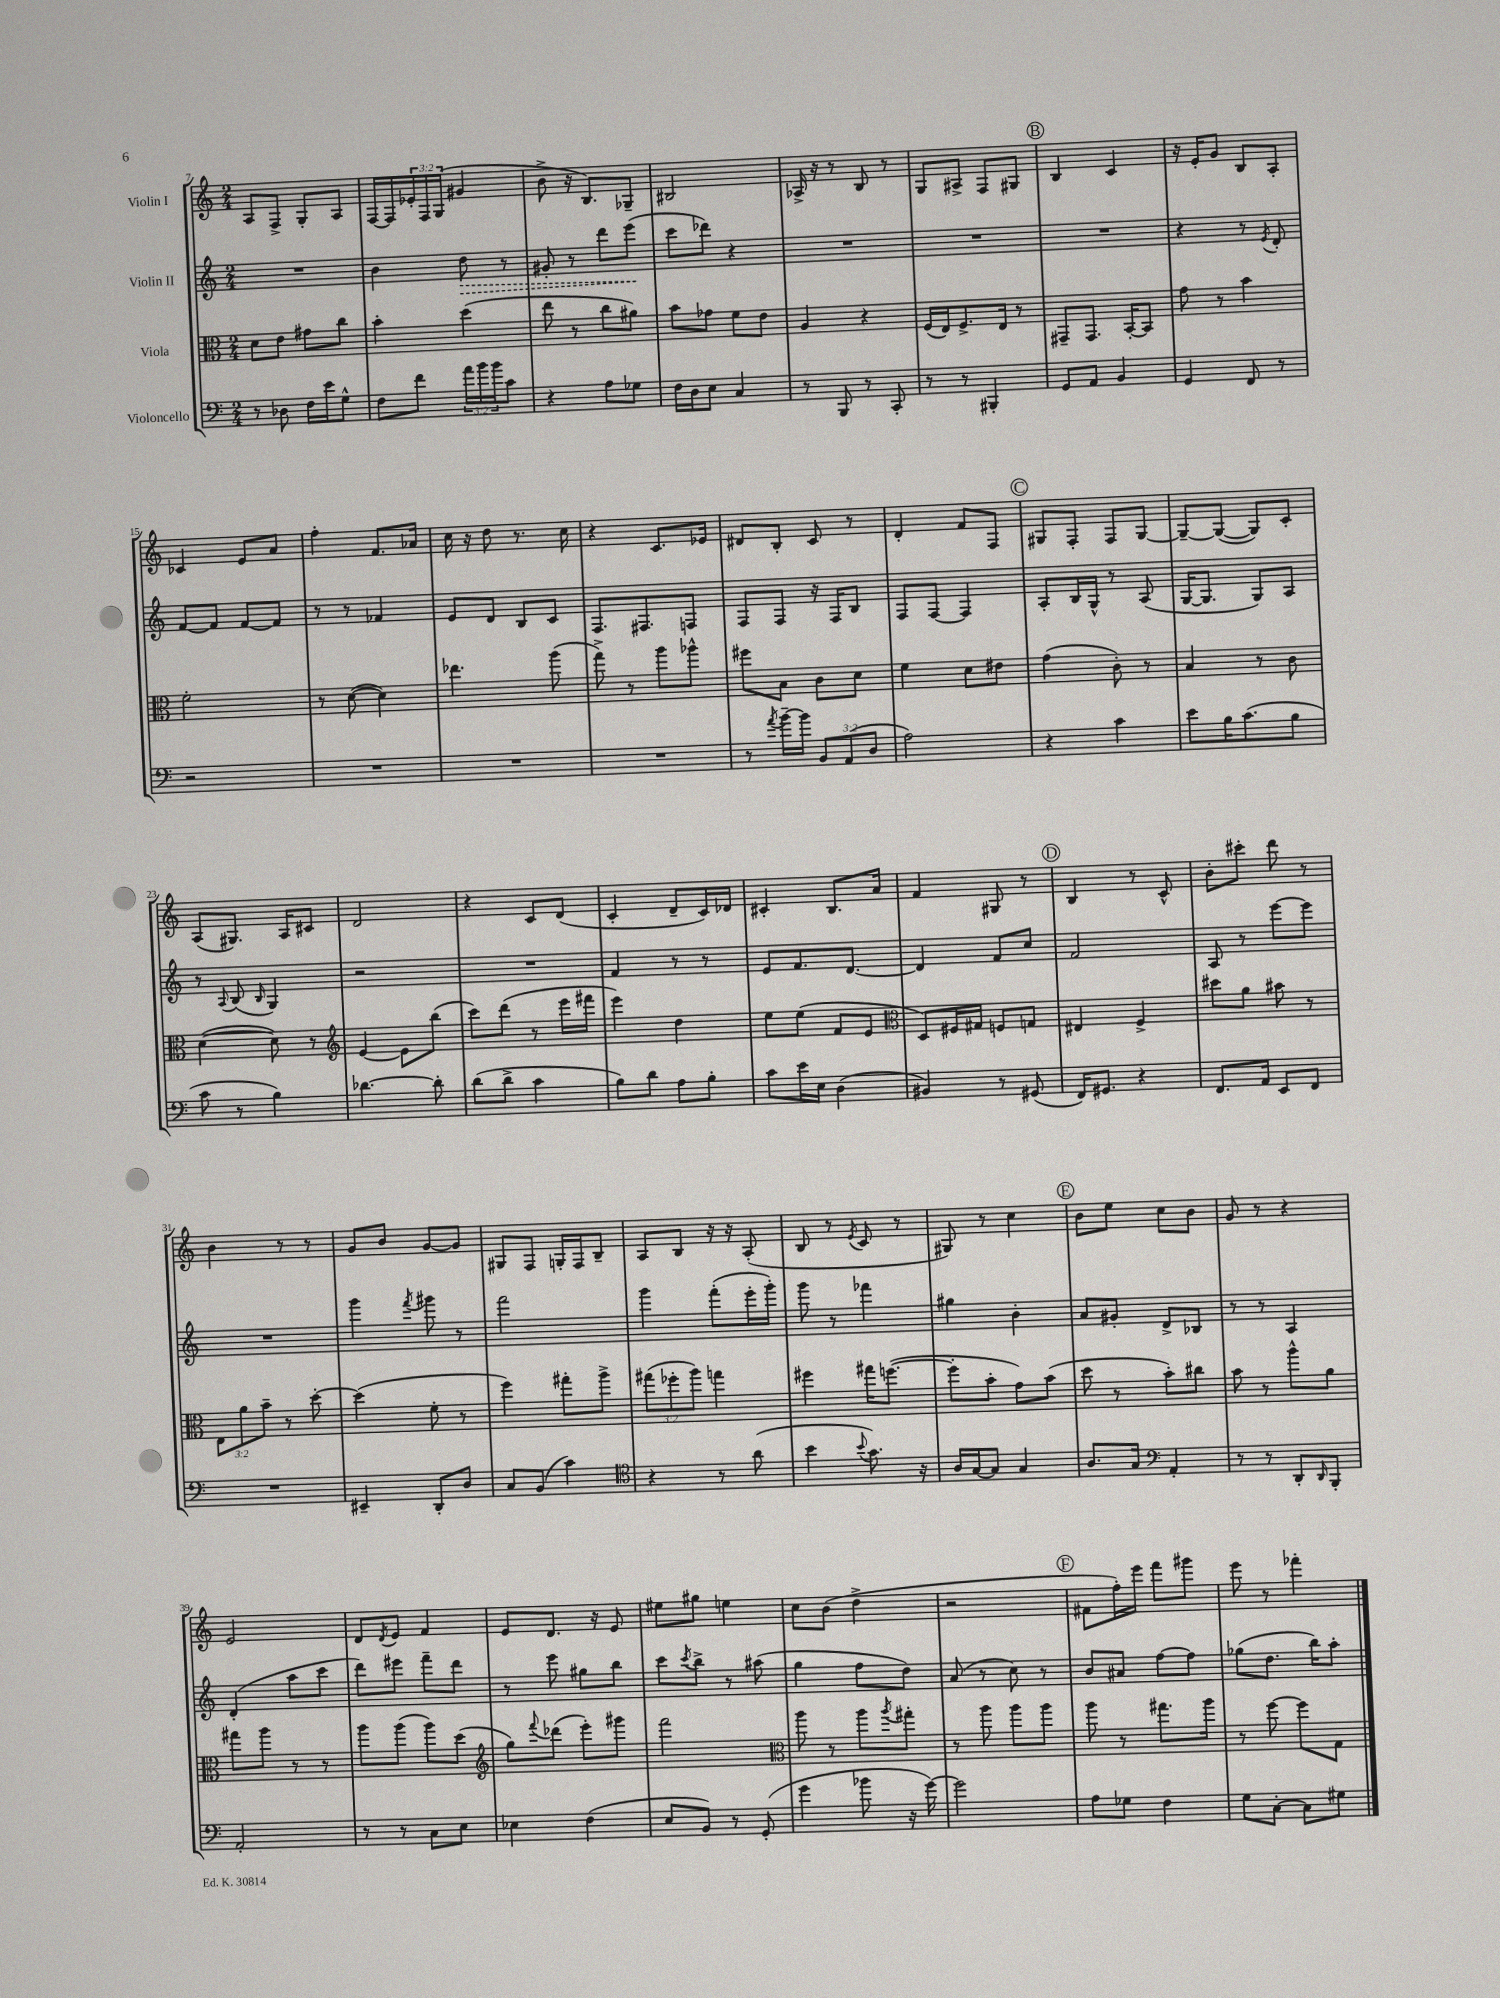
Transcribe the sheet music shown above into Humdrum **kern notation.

**kern	**kern	**kern	**dynam	**kern
*part4	*part3	*part2	*part2	*part1
*staff4	*staff3	*staff2	*staff2	*staff1
*I"Violoncello	*I"Viola	*I"Violin II	*	*I"Violin I
*clefF4	*clefC3	*clefG2	*	*clefG2
*k[]	*k[]	*k[]	*	*k[]
*M2/4	*M2/4	*M2/4	*	*M2/4
=7	=7	=7	=7	=7
8r	8d\L	2r	.	8A/L
8D-X\	8e\J	.	.	8F^/J
16F\LL	8g#X\L	.	.	8G'/L
16e\J	.	.	.	.
8G^^\J	8cc\J	.	.	8A/J
=8	=8	=8	=8	=8
8F\L	4b'\	4b\	.	[16F/LL
.	.	.	.	16F/]
8f\J	.	.	.	24e-X'/
.	.	.	.	24F/
.	.	.	.	(24G/JJ
!	!	!	!LO:HP:b	!
24a\LL	(4dd\	8dd\	>	4g#X/
24b\	.	.	.	.
24b\J	.	.	.	.
8c\J	.	8r	.	.
=9	=9	=9	=9	=9
4r	8ee\	8g#X'/	.	8b^\
.	8r	8r	.	16r
.	.	.	.	8.B/L)
8A\L	8cc\L	8ddd\L	.	.
8G-X\J	8a#X\J)	(8eee\J	.	8G-X~/J
.	.	.	]	.
=10	=10	=10	=10	=10
16F\LL	8b\L	8ccc\L	.	2B#X/
16D\J	.	.	.	.
8E\J	8g-X\J	8ddd-X\J)	.	.
4C/	8f\L	4r	.	.
.	8e\J	.	.	.
=11	=11	=11	=11	=11
8r	4A/	2r	.	16A-X^/
.	.	.	.	16r
8BBB/	.	.	.	8r
8r	4r	.	.	8B/
8CC'/	.	.	.	8r
=12	=12	=12	=12	=12
8r	(16F/LL	2r	.	8G/L
.	16E/J)	.	.	.
8r	8.F^/	.	.	8A#X^/J
4BBB#X'/	.	.	.	8F/L
.	16E/Jk	.	.	.
.	8r	.	.	8G#X/J
!!LO:REH:place=s1:t=B
=13	=13	=13	=13	=13
8GG/L	8GG#X~/L	2r	.	4B/
8AA/J	8.GG#/J	.	.	.
4BB/	.	.	.	4c/
.	[16BB'/KL	.	.	.
.	8BB/J]	.	.	.
=14	=14	=14	=14	=14
4GG/	8g\	4r	.	16r
.	.	.	.	16e'/KL
.	8r	.	.	8g/J
8FF/	4b\	8r	.	8B/L
.	.	8qe/	.	.
8r	.	8d'/	.	8A'/J
!!LO:LB:g=z
=15	=15	=15	=15	=15
2r	2f'\	[8f/L	.	4c-X/
.	.	8f/J]	.	.
.	.	[8f/L	.	8e/L
.	.	8f/J]	.	8a/J
=16	=16	=16	=16	=16
2r	8r	8r	.	4ff'\
.	([8d\	8r	.	.
.	4d\])	4f-X/	.	8.f/L
.	.	.	.	16a-X/Jk
=17	=17	=17	=17	=17
2r	4.ee-X\	8e/L	.	16cc\
.	.	.	.	16r
.	.	8d/J	.	8dd\
.	.	8B/L	.	8.r
.	(8aa\	8c/J	.	.
.	.	.	.	16cc\
=18	=18	=18	=18	=18
2r	8gg^\)	8.F/L	.	4r
.	8r	.	.	.
.	.	8.F#X/	.	.
.	8aa\L	.	.	8.c/L
.	8aa-X^^\J	8Fn/J	.	.
.	.	.	.	16e-X/Jk
=19	=19	=19	=19	=19
8r	8ff#X\L	8F/L	.	8d#X/L
8qa/	.	.	.	.
[16b~\LL	8B\J	8F/J	.	8B'/J
16b\JJ]	.	.	.	.
12BB/L	8c\L	16r	.	8c/
.	.	16F/KL	.	.
(12AA/	.	.	.	.
.	8d\J	8B/J	.	8r
12D/J	.	.	.	.
=20	=20	=20	=20	=20
2A\)	4f\	8F/L	.	4d'/
.	.	[8F/J	.	.
.	8d\L	4F/]	.	8f/L
.	8e#X\J	.	.	8F/J
!!LO:REH:place=s1:t=C
=21	=21	=21	=21	=21
4r	(4g\	8A'/L	.	8G#X/L
.	.	16B/L	.	8F'/J
.	.	16G^^/JJ	.	.
4c\	8c'\)	8r	.	8F/L
.	8r	(8A/	.	[8G#/J
=22	=22	=22	=22	=22
8e\L	4B/	[16G/KL	.	8G#~/L_
.	.	8.G/J]	.	.
16B\K	.	.	.	(8G#/J_
(8.c\	.	.	.	.
.	8r	8G/L)	.	8G#/L])
8B\J	8c\	8A/J	.	8c'/J
!!LO:LB:g=z
=23	=23	=23	=23	=23
8c\	([4d\	8r	.	(8A/L
.	.	8qqA/	.	.
8r	.	(8B/	.	8.G#X/J)
.	.	16qqB/	.	.
4B\)	8d\])	4G/)	.	.
.	.	.	.	16A/KL
.	8r	.	.	8c#X/J
=24	=24	=24	=24	=24
*	*clefG2	*	*	*
[4.d-X\	[4e/	2r	.	2d/
.	8e\L]	.	.	.
8d-'\]	(8bb\J	.	.	.
=25	=25	=25	=25	=25
(8d\L	8ccc\L)	2r	.	4r
8d^\J	(8ddd\J	.	.	.
4c\	8r	.	.	8c/L
.	16eee\LL	.	.	(8d/J
.	16fff#X\JJ	.	.	.
=26	=26	=26	=26	=26
8B\L)	4eee\)	4f/	.	4c'/
8d\J	.	.	.	.
8A\L	4dd\	8r	.	8d~/L
8B'\J	.	8r	.	16c/L)
.	.	.	.	16d-X/JJ
=27	=27	=27	=27	=27
8c\L	8ee\L	8e/L	.	4c#X'/
16e\L	(8ee\J	8.f/	.	.
16E\JJ	.	.	.	.
(4D\	8f/L	.	.	8.B/L
.	.	[8.d/J	.	.
.	8e/J	.	.	.
.	.	.	.	16a/Jk
=28	=28	=28	=28	=28
*	*clefC3	*	*	*
4BB#X/)	8D/L)	4d/]	.	4f/
.	16F#X/L	.	.	.
.	16G#X/JJ	.	.	.
8r	8Fn/L	8f/L	.	8G#X/
(8GG#X/	8Gn/J	8cc/J	.	8r
!!LO:REH:place=s1:t=D
=29	=29	=29	=29	=29
16FF/KL)	4E#X/	2f/	.	4B/
8.GG#X/J	.	.	.	.
4r	4F^/	.	.	8r
.	.	.	.	8c^^/
=30	=30	=30	=30	=30
8.FF/L	8dd#X\L	8A/	.	8b'\L
.	8a\J	8r	.	8ccc#X'\J
16AA/Jk	.	.	.	.
8EE/L	8b#X\	[8eee\L	.	8ddd\
8FF/J	8r	8eee\J]	.	8r
!!LO:LB:g=z
=31	=31	=31	=31	=31
2r	12E\L	2r	.	4b\
.	12a\	.	.	.
.	12b~\J	.	.	.
.	8r	.	.	8r
.	[8dd'\	.	.	8r
=32	=32	=32	=32	=32
4EE#X~/	(4dd\]	4ggg\	.	8g/L
.	.	.	.	8b/J
.	.	8qfff/	.	.
8DD'/L	8f'\	8ggg#X\	.	[8g/L
8D/J	8r	8r	.	8g/J]
=33	=33	=33	=33	=33
8C/L	4ff\)	2fff\	.	8G#X/L
(8BB/J	.	.	.	8F/J
4c\)	8gg#X'\L	.	.	16Gn'/LL
.	.	.	.	16F/J
.	8aa^\J	.	.	8B~/J
=34	=34	=34	=34	=34
*clefC4	*	*	*	*
4r	(12gg#X\L	4ggg\	.	8A/L
.	12ff-X'\	.	.	.
.	.	.	.	8B/J
.	12aa\J)	.	.	.
8r	4ggn\	(8fff'\L	.	16r
.	.	.	.	16r
(8a\	.	16eee'\L	.	(8A'/
.	.	16ggg'\JJ)	.	.
=35	=35	=35	=35	=35
4b\	4ff#X\	8ggg\	.	8B/
.	.	8r	.	8r
8qqb/	.	.	.	8qe/
8.g\)	16gg#X\KL	4fff-X\	.	8c/
.	([8.ffn\J	.	.	.
.	.	.	.	8r
16r	.	.	.	.
=36	=36	=36	=36	=36
16A/LL	8ff'\L]	4gg#X\	.	8G#X/)
[16G/J	.	.	.	.
8G/J]	8b'\J	.	.	8r
4G/	8g\L)	4b'\	.	4cc\
.	(8b\J	.	.	.
!!LO:REH:place=s1:t=E
=37	=37	=37	=37	=37
8.A/L	8dd\	8a/L	.	8b\L
.	8r	8g#X'/J	.	8ee\J
16G/Jk	.	.	.	.
*clefF4	*	*	*	*
4AA'/	8b'\L)	8d^/L	.	8cc\L
.	8cc#X\J	8B-X/J	.	8b\J
=38	=38	=38	=38	=38
8r	8b\	8r	.	8g/
8r	8r	8r	.	8r
8DD'/L	8aa^^\L	4A/	.	4r
16qqDD/	.	.	.	.
8BBB'/J	8a\J	.	.	.
!!LO:LB:g=z
=39	=39	=39	=39	=39
2AA'/	8gg#X\L	(4d'/	.	2e/
.	8aa\J	.	.	.
.	8r	8aa\L	.	.
.	8r	8ccc\J	.	.
=40	=40	=40	=40	=40
8r	8aa\L	8ddd\L)	.	8d/L
.	.	.	.	8qd/
8r	(8aa\J	8eee#X\J	.	8e/J
8C\L	8aa\L)	8fff~\L	.	4f/
8E\J	(8dd\J	8ddd\J	.	.
=41	=41	=41	=41	=41
*	*clefG2	*	*	*
4E-X\	8gg\L)	8r	.	8e/L
.	8qqfff/	.	.	.
.	(8ddd-X\J	8eee\	.	8.d/J
(4F\	8eee'\L)	8gg#X\L	.	.
.	.	.	.	16r
.	8ggg#X\J	8bb\J	.	8e/
=42	=42	=42	=42	=42
8E/L	2fff\	8ccc\L	.	8ee#X\L
.	.	8qccc/	.	.
8BB/J)	.	8bb^\J	.	8gg#X\J
8r	.	8r	.	4een\
(8GG'/	.	(8aa#X\	.	.
=43	=43	=43	=43	=43
*	*clefC3	*	*	*
4g\	8aa\	4gg\	.	8cc\L
.	8r	.	.	(8b\J
8b-X\	8aa\L	8ff\L	.	4dd^\
.	8qaa/	.	.	.
16r	8gg#X'\J	8dd\J)	.	.
[16g\)	.	.	.	.
=44	=44	=44	=44	=44
2g\]	8r	(8a/	.	2r
.	8aa\	8r	.	.
.	8aa\L	8cc\)	.	.
.	8aa\J	8r	.	.
!!LO:REH:place=s1:t=F
=45	=45	=45	=45	=45
8A\L	8aa\	8b/L	.	8f#X\L
8G-X\J	8r	8a#X/J	.	16ff'\L)
.	.	.	.	16eee\JJ
4F\	8.gg#X\L	[8ff\L	.	8fff\L
.	.	8ff\J]	.	8ggg#X\J
.	16aa\Jk	.	.	.
=46	=46	=46	=46	=46
8G\L	8r	(8gg-X\L	.	8eee\
[8C'\J	[8ff\	8.dd\J	.	8r
8C\L]	8ff\L]	.	.	4fff-X'\
.	.	16bb\KL)	.	.
8G#X\J	8G\J	8aa'\J	.	.
==	==	==	==	==
*-	*-	*-	*-	*-
